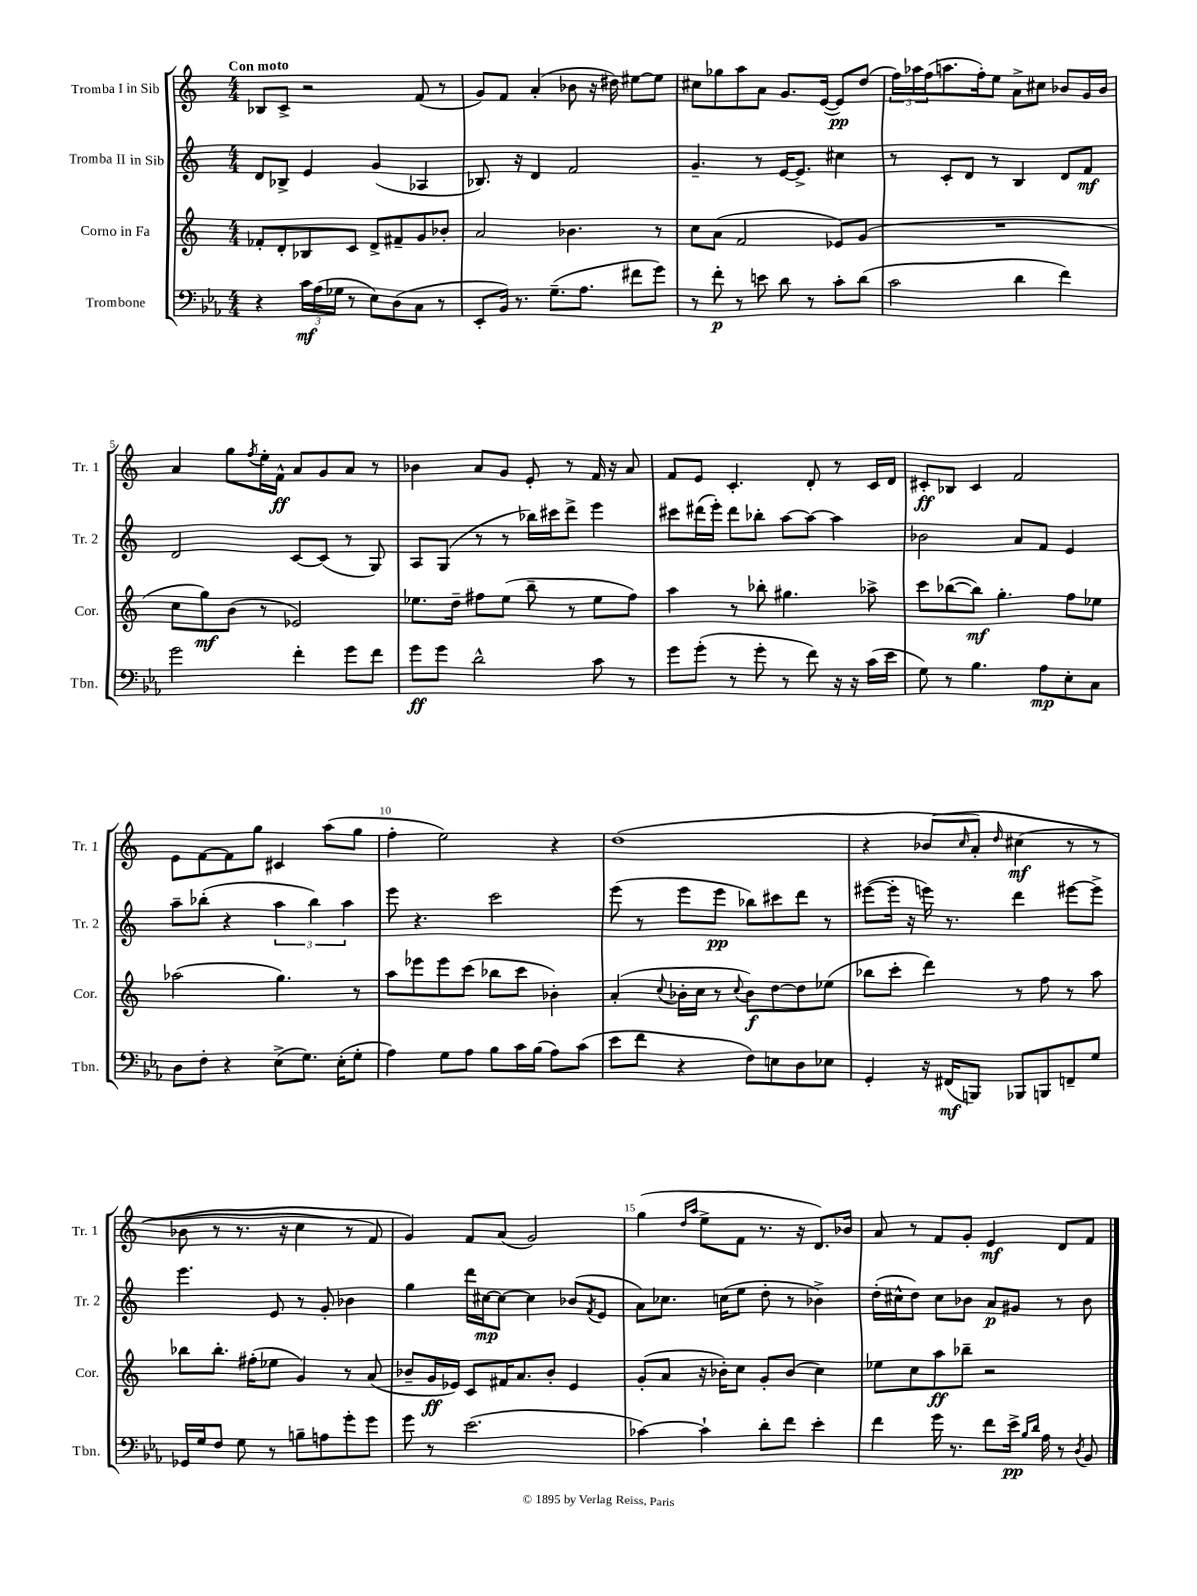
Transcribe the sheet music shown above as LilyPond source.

<<
\new StaffGroup <<
\new Staff = "s0" \with { instrumentName = "Tromba I in Sib" shortInstrumentName = "Tr. 1" } {
    \clef treble \key c \major \numericTimeSignature \time 4/4 \tempo "Con moto"
    bes8 c'8-> r2 f'8( r8 |
    g'8) f'8 a'4-.( bes'8 r16 dis''16) eis''8~ eis''8 |
    cis''8 ges''8 a''8 a'8 g'8. e'16~( e'8\pp) d''8( |
    \tuplet 3/2 { f''16) aes''16 f''16( } a''8. f''16-.) e''8 a'8-> cis''8 bes'8 g'16 bes'16 |
    a'4 g''8 \acciaccatura { f''8 } e''16-. f'16-^\ff a'8 g'8 a'8 r8 |
    bes'4 a'8 g'8 e'8-. r8 f'16 r16 a'8 |
    f'8 e'8 c'4.-. d'8-. r8 c'16 d'16 |
    cis'8-.\ff bes8 cis'4 f'2 |
    e'8 f'8~ f'8 g''8 cis'4 a''8( g''8 |
    f''4-. e''2) r4 |
    d''1( |
    r4 bes'8\( \grace { c''16 } a'8-.) \grace { d''16 } cis''4\mf( r8 r8 |
    bes'8 r8 r8. r16 c''4 r8 f'8) |
    g'4\) f'8 a'8( g'2) |
    g''4( \grace { d''16 a''16 } e''8-> f'8 r8. r16 d'8.) bes'16 |
    a'8 r8 f'8 g'8-. e'4\mf d'8 f'8 \bar "|." |
}
\new Staff = "s1" \with { instrumentName = "Tromba II in Sib" shortInstrumentName = "Tr. 2" } {
    \clef treble \key c \major \numericTimeSignature \time 4/4
    d'8 bes8-> e'4 g'4( aes4 |
    bes8.) r16 d'4 f'2 |
    g'4.-- r8 e'16~ e'8.-> cis''4 |
    r8 c'8-. d'8 r8 b4 d'8 f'8\mf |
    d'2 c'8~ c'8( r8 g8) |
    a8 g8( r8 r8 bes''16) cis'''16 d'''8-> e'''4 |
    cis'''8 dis'''16( e'''16-.) dis'''8 bes''8-. a''8~ a''8~ a''4 |
    bes'2 a'8 f'8 e'4 |
    a''8-- bes''8-.( r4 \tuplet 3/2 { a''4 bes''4) a''4 } |
    e'''8 r4. c'''2 |
    e'''8( r8 e'''8 e'''8\pp bes''8) cis'''8 d'''8 r8 |
    eis'''8~( eis'''16-. r16 e'''16) r8. d'''4 eis'''8~ eis'''8-> |
    e'''4. e'8 r8 g'8-. bes'4 |
    g''4 d'''16 cis''16~\mp cis''8~ cis''4 bes'8( \acciaccatura { f'8 } e'8 |
    a'8) ces''8. c''16( e''8 d''8-. r8 bes'4->) |
    d''16-.( cis''16-^ d''8) cis''8 bes'8 a'8\p gis'8 r8 bes'8 \bar "|." |
}
\new Staff = "s2" \with { instrumentName = "Corno in Fa" shortInstrumentName = "Cor." } {
    \clef treble \key c \major \numericTimeSignature \time 4/4
    fes'8-. d'8-. bes8 c'8 d'8-> fis'8-- g'8 bes'8-. |
    a'2 bes'4. r8 |
    c''8 a'8( f'2 ees'8) g'8( |
    R1 |
    c''8 g''8\mf) b'8( r8 ees'2) |
    ees''8. d''16-- fis''8 ees''8( b''8-- r8 ees''8 fis''8) |
    a''4 r8 bes''8-. gis''4. aes''8-> |
    c'''8 bes''8~( bes''8\mf) g''4.-. f''8 ees''8 |
    aes''2( g''4.) r8 |
    a''8 ees'''8 ees'''8 c'''8( bes''8 c'''8 bes'4-.) |
    a'4-.( \appoggiatura { c''8 } bes'16-. c''16 r8 \appoggiatura { c''8 } bes'8\f) d''8~ d''8 ees''8( |
    bes''8 c'''8-. d'''4) r8 f''8 r8 a''8 |
    bes''8 bes''8.-. fis''16-.( ees''8 g'4) r8 a'8( |
    bes'8-- g'16\ff ees'16) c'8 fis'16 a'8. bes'8-. ees'4 |
    g'8-.( a'8 r16 bes'16-.) c''8 g'8-. bes'8( c''4) |
    ees''8 c''8 a''8\ff bes''8-- r2 \bar "|." |
}
\new Staff = "s3" \with { instrumentName = "Trombone" shortInstrumentName = "Tbn." } {
    \clef bass \key ees \major \numericTimeSignature \time 4/4
    r4 \tuplet 3/2 { c'16\mf aes16( ges16 } r8 ees8) d8( c8 r8 |
    ees,8-. bes,16) r8. g8.--( aes8. fis'8 g'8) |
    r8 f'8-.\p r8 e'8 d'8 r8 c'8-. d'8( |
    c'2 d'4 f'4) |
    g'2 f'4-. g'8 f'8 |
    g'8\ff g'8 d'2-^ c'8 r8 |
    g'8 g'8-.( r8 g'8-. r8 f'8) r16 r16 c'16( ees'16 |
    g8) r8 bes4. aes8\mp ees8-. c8 |
    d8 f8-. r4 ees8->( g8.) ees16-.( g8-. |
    aes4) g8 aes8 bes8 c'16 bes16( aes8) c'8( |
    ees'8 f'8 r4 f8) e8 d8 ees8 |
    g,4-. r16 fis,16\mf( b,,8) bes,,8 b,,8 f,8-- g8 |
    ges,16 g16 f8 g8 r8 b8-- a8 g'8-. g'8 |
    g'8 r8 ees'2.( |
    ces'4~) ces'4-! d'8-. f'8 ees'4-. |
    f'4 g'16 r8. f'8 ees'16->\pp \grace { bes16 d'16 } aes16 r8 \acciaccatura { d8 } bes,8 \bar "|." |
}
>>
>>
\layout { \context { \Score \override BarNumber.break-visibility = ##(#f #t #t) barNumberVisibility = #(every-nth-bar-number-visible 5) } }
